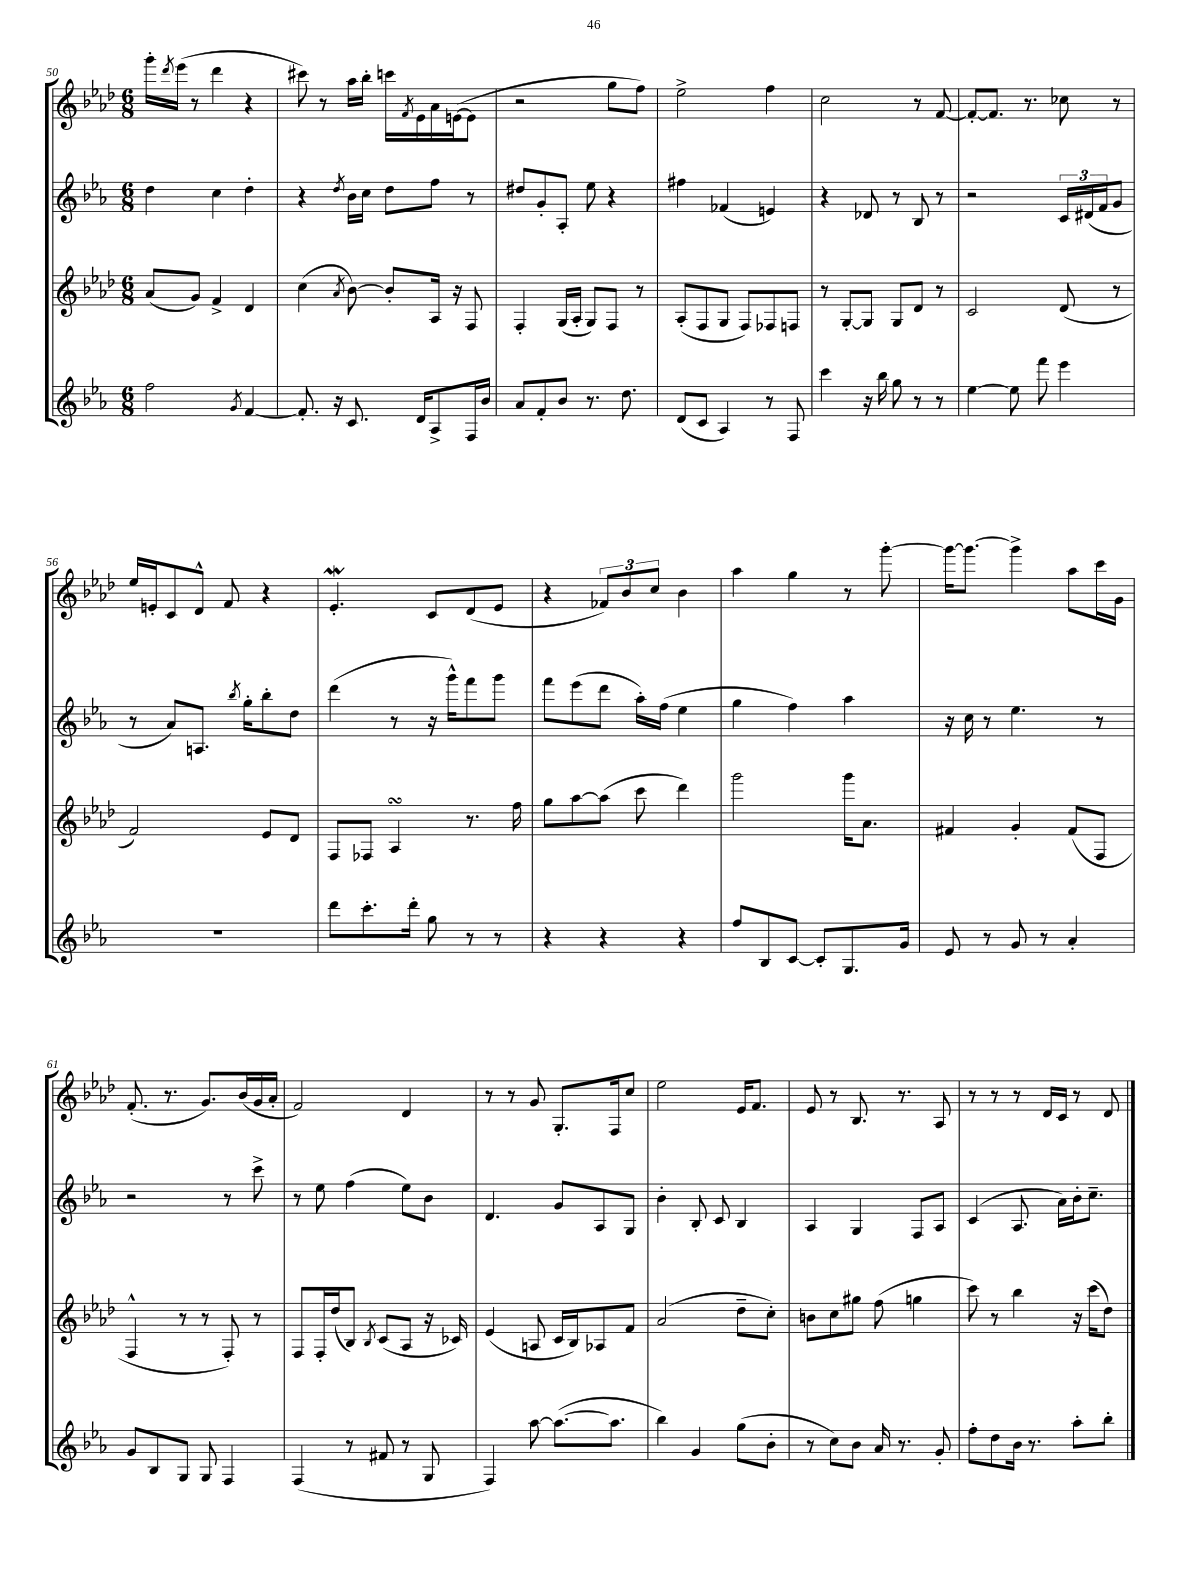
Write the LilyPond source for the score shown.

<<
\new StaffGroup <<
\new Staff = "s0" {
    \clef treble \key aes \major \numericTimeSignature \time 6/8
    g'''16-. \acciaccatura { des'''8 } ees'''16( r8 des'''4 r4 |
    cis'''8) r8 aes''16 bes''16-. c'''16 \acciaccatura { f'8 } ees'16 aes'16 e'16~( e'8 |
    r2 g''8 f''8) |
    ees''2-> f''4 |
    c''2 r8 f'8~ |
    f'8~-. f'8. r8. ces''8 r8 |
    ees''16 e'16-. c'8 des'8-^ f'8 r4 |
    ees'4.-.\mordent c'8 des'8( ees'8 |
    r4 \tuplet 3/2 { fes'8) bes'8 c''8 } bes'4 |
    aes''4 g''4 r8 g'''8~-. |
    g'''16~ g'''8.~ g'''4-> aes''8 c'''16 g'16 |
    f'8.-.( r8. g'8.) bes'16( g'16 aes'16-. |
    f'2) des'4 |
    r8 r8 g'8 g8.-. f16 c''8 |
    ees''2 ees'16 f'8. |
    ees'8 r8 bes8. r8. aes8 |
    r8 r8 r8 des'16 c'16 r8 des'8 \bar "|." |
}
\new Staff = "s1" {
    \clef treble \key ees \major \numericTimeSignature \time 6/8
    d''4 c''4 d''4-. |
    r4 \acciaccatura { d''8 } bes'16 c''16 d''8 f''8 r8 |
    dis''8 g'8-. aes8-. ees''8 r4 |
    fis''4 fes'4( e'4) |
    r4 des'8 r8 bes8 r8 |
    r2 \tuplet 3/2 { c'16 dis'16( f'16 } g'8 |
    r8 aes'8) a8. \acciaccatura { bes''8 } g''16-. bes''8-. d''8 |
    d'''4( r8 r16 g'''16-^) f'''8 g'''8 |
    f'''8 ees'''8( d'''8 aes''16-.) f''16( ees''4 |
    g''4 f''4) aes''4 |
    r16 c''16 r8 ees''4. r8 |
    r2 r8 c'''8-> |
    r8 ees''8 f''4( ees''8) bes'8 |
    d'4. g'8 aes8 g8 |
    bes'4-. bes8-. c'8 bes4 |
    aes4 g4 f8 aes8 |
    c'4( aes8. aes'16) bes'16-. c''8.-- \bar "|." |
}
\new Staff = "s2" {
    \clef treble \key aes \major \numericTimeSignature \time 6/8
    aes'8( g'8) f'4-> des'4 |
    c''4( \acciaccatura { aes'8 } bes'8~) bes'8-. aes16 r16 f8 |
    f4-. g16( aes16-. g8) f8 r8 |
    aes8-.( f8 g8 f8) fes8 f8 |
    r8 g8~-. g8 g8 des'8 r8 |
    c'2 des'8( r8 |
    f'2) ees'8 des'8 |
    f8 fes8 aes4\turn r8. f''16 |
    g''8 aes''8~ aes''8( c'''8 des'''4) |
    g'''2 g'''16 aes'8. |
    fis'4 g'4-. fis'8( f8 |
    f4-^ r8 r8 f8-.) r8 |
    f8 f16-. des''16( bes8) \acciaccatura { bes8 } c'8( aes8 r16 ces'16) |
    ees'4( a8 c'16 bes16) aes8 f'8 |
    aes'2( des''8-- c''8-.) |
    b'8 c''8 gis''8 f''8( g''4 |
    c'''8) r8 bes''4 r16 c'''16( des''8) \bar "|." |
}
\new Staff = "s3" {
    \clef treble \key ees \major \numericTimeSignature \time 6/8
    f''2 \acciaccatura { g'8 } f'4~ |
    f'8.-. r16 c'8. d'16 aes8-> f16 bes'16 |
    aes'8 f'8-. bes'8 r8. d''8. |
    d'8( c'8 aes4) r8 f8 |
    c'''4 r16 bes''16 g''8 r8 r8 |
    ees''4~ ees''8 f'''8 ees'''4 |
    R2. |
    d'''8 c'''8.-. d'''16-. g''8 r8 r8 |
    r4 r4 r4 |
    f''8 bes8 c'8~ c'8-. g8. g'16 |
    ees'8 r8 g'8 r8 aes'4-. |
    g'8 bes8 g8 g8 f4 |
    f4( r8 fis'8 r8 g8 |
    f4) aes''8~ aes''8.~( aes''8. |
    bes''4) g'4 g''8( bes'8-. |
    r8 c''8) bes'8 aes'16 r8. g'8-. |
    f''8-. d''8 bes'16 r8. aes''8-. bes''8-. \bar "|." |
}
>>
>>
\layout { \context { \Score currentBarNumber = #50 } }
